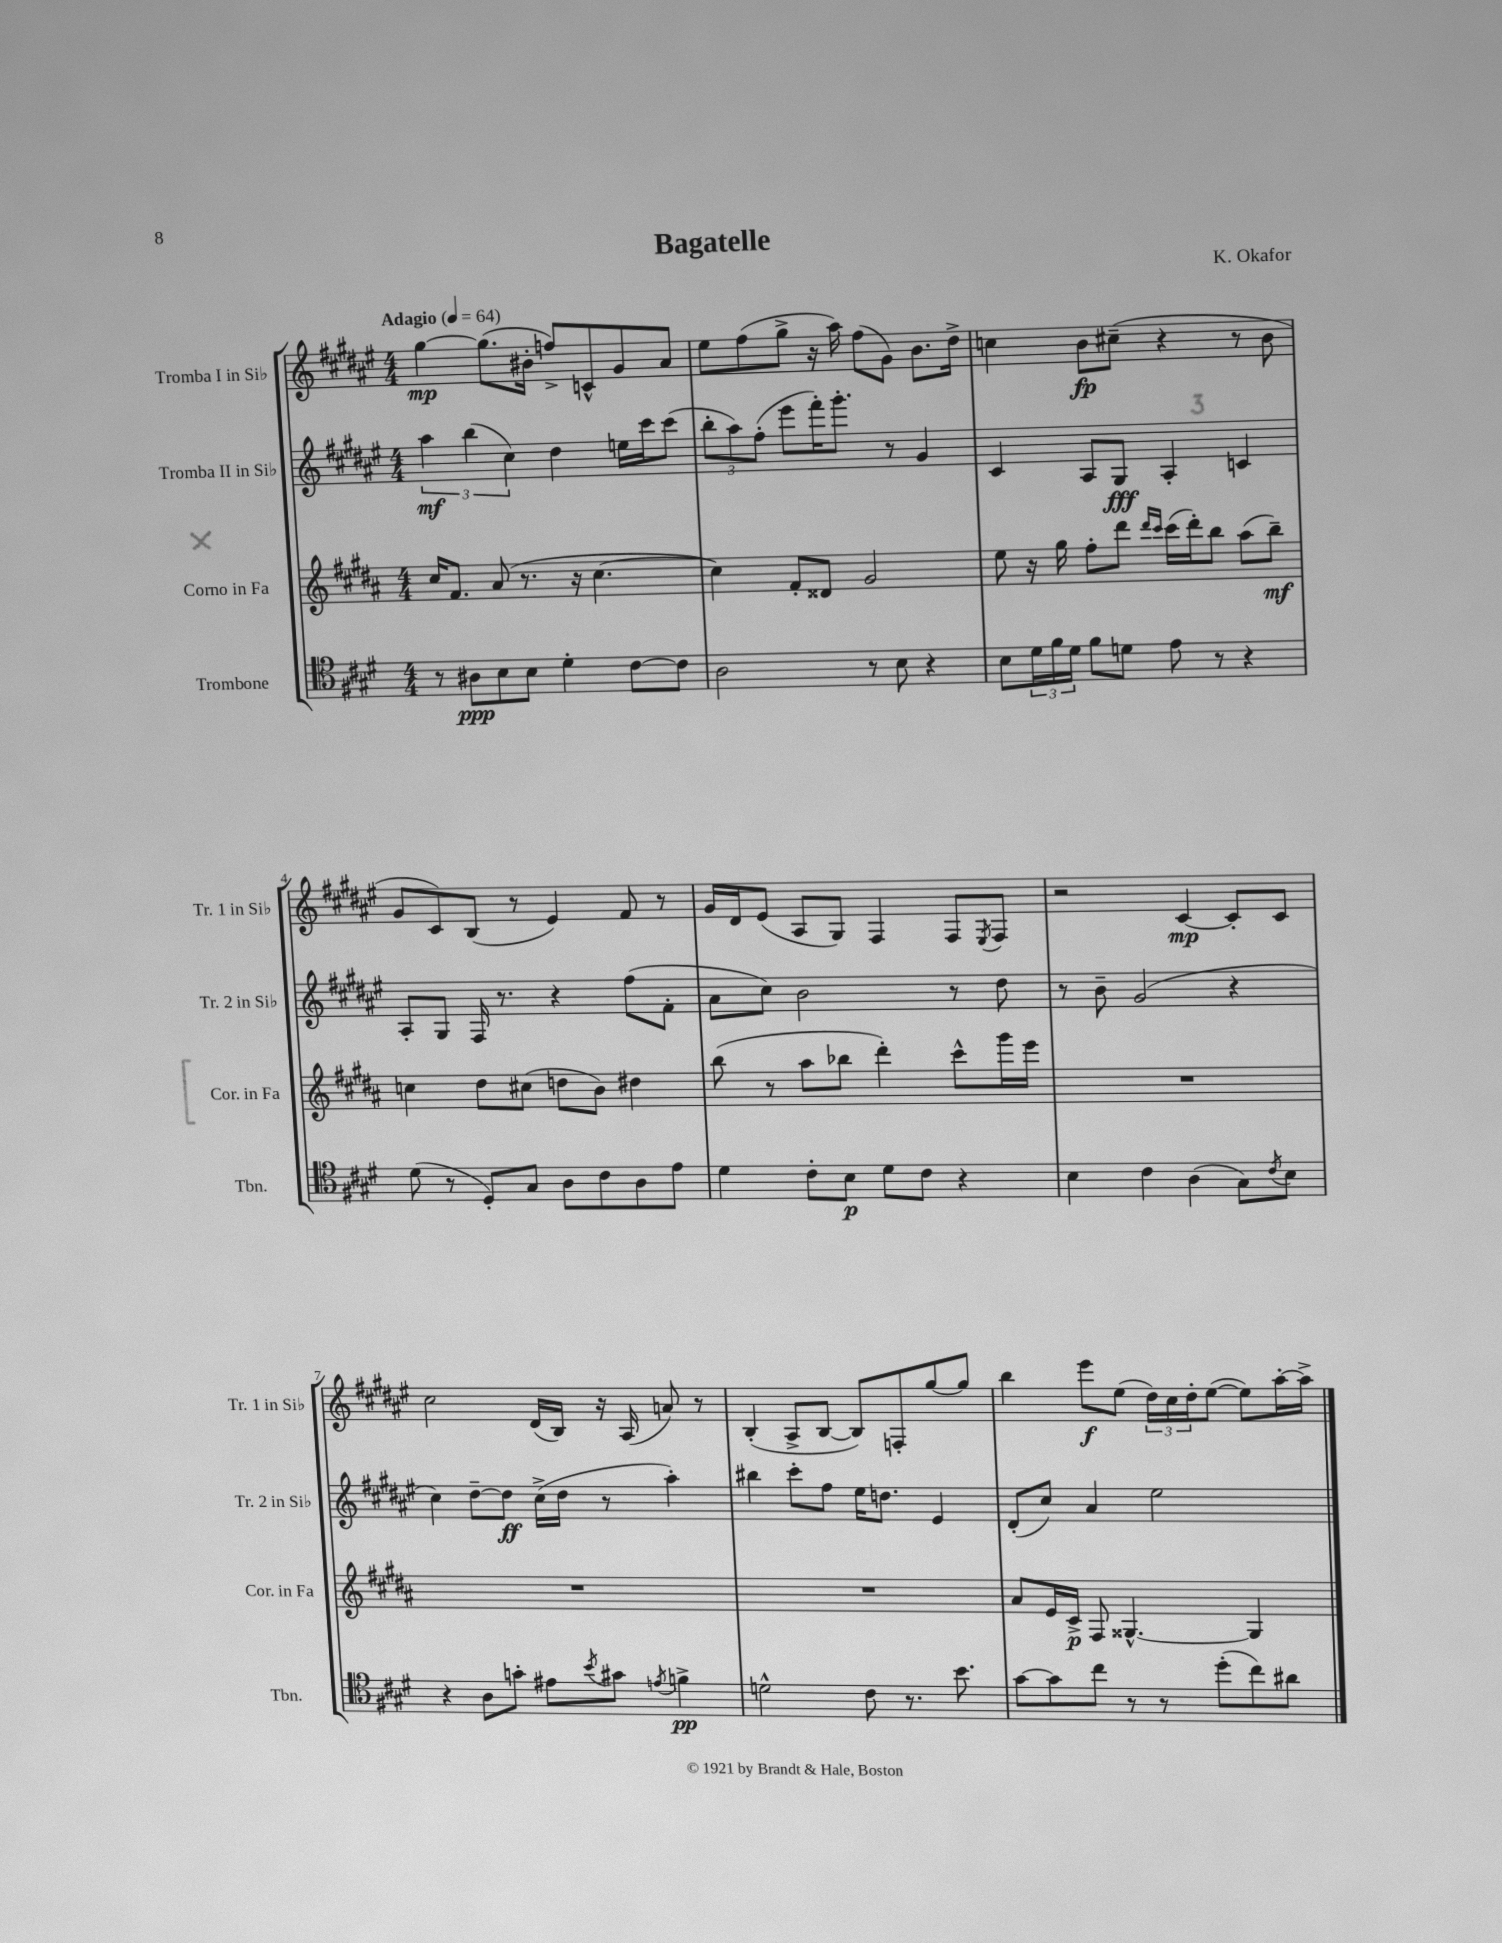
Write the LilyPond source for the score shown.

\header { title = "Bagatelle" composer = "K. Okafor" }
<<
\new StaffGroup <<
\new Staff = "s0" \with { instrumentName = "Tromba I in Sib" shortInstrumentName = "Tr. 1 in Sib" } {
    \clef treble \key fis \major \numericTimeSignature \time 4/4 \tempo "Adagio" 4 = 64
    gis''4~\mp gis''8.( bis'16-. f''8->) c'8-^ gis'8 ais'8 |
    eis''8 fis''8( gis''8-> r16 ais''16) fis''8( gis'8) b'8. dis''16-> |
    c''4 b'8\fp cis''8--( r4 r8 b'8 |
    gis'8 cis'8) b8( r8 eis'4) fis'8 r8 |
    gis'16 dis'16 eis'8( ais8 gis8) fis4 fis8 \acciaccatura { eis8 } fis8 |
    r2 cis'4~\mp cis'8-. cis'8 |
    cis''2 dis'16( b16) r16 ais16( a'8) r8 |
    b4-.( ais8-> b8~ b8) f8-. gis''8~ gis''8 |
    b''4 eis'''8\f eis''8( \tuplet 3/2 { dis''16) cis''16 dis''16-. } eis''8~( eis''8) ais''16~-. ais''16-> \bar "|." |
}
\new Staff = "s1" \with { instrumentName = "Tromba II in Sib" shortInstrumentName = "Tr. 2 in Sib" } {
    \clef treble \key fis \major \numericTimeSignature \time 4/4
    \tuplet 3/2 { ais''4\mf b''4( cis''4) } dis''4 e''16 cis'''16 cis'''8( |
    \tuplet 3/2 { b''8-. ais''8) fis''8-.( } eis'''8 fis'''16-.) gis'''8.-. r8 gis'4 |
    cis'4 ais8 gis8\fff ais4-. c'4 |
    ais8-. gis8 fis16 r8. r4 fis''8( fis'8-. |
    ais'8 cis''8) b'2 r8 dis''8 |
    r8 b'8-- gis'2( r4 |
    cis''4) dis''8~-- dis''8\ff cis''16->( dis''16 r8 ais''4-.) |
    bis''4 cis'''8-. fis''8 eis''16 d''8. eis'4 |
    dis'8-.( cis''8) ais'4 eis''2 \bar "|." |
}
\new Staff = "s2" \with { instrumentName = "Corno in Fa" shortInstrumentName = "Cor. in Fa" } {
    \clef treble \key b \major \numericTimeSignature \time 4/4
    cis''16 fis'8. ais'8( r8. r16 cis''4.~ |
    cis''4) fis'8-. disis'8 gis'2 |
    e''8 r16 gis''16 fis''8-. dis'''8 \grace { dis'''16 cis'''16 } cis'''16( dis'''16-.) b''8 ais''8( b''8--\mf) |
    c''4 dis''8 cis''8( d''8 b'8) dis''4 |
    b''8( r8 ais''8 bes''8 dis'''4-.) cis'''8-^ gis'''16 e'''16 |
    R1 |
    R1 |
    R1 |
    ais'8 e'16 cis'16->\p fis8 gisis4.~-^ gisis4 \bar "|." |
}
\new Staff = "s3" \with { instrumentName = "Trombone" shortInstrumentName = "Tbn." } {
    \clef tenor \key e \major \numericTimeSignature \time 4/4
    r8 ais8\ppp b8 b8 dis'4-. cis'8~ cis'8 |
    a2 r8 b8 r4 |
    b8 \tuplet 3/2 { dis'16 fis'16 dis'16 } fis'8 d'8 e'8 r8 r4 |
    dis'8( r8 dis8-.) gis8 a8 cis'8 a8 e'8 |
    dis'4 cis'8-. b8\p dis'8 cis'8 r4 |
    b4 cis'4 a4( gis8) \acciaccatura { cis'8 } b8 |
    r4 a8 g'8-. eis'8 \acciaccatura { b'8 } gis'8 \acciaccatura { e'8 } f'4->\pp |
    d'2-^ cis'8 r8. b'8. |
    gis'8~ gis'8 cis''8 r8 r8 dis''8-.( cis''8) ais'8 \bar "|." |
}
>>
>>
